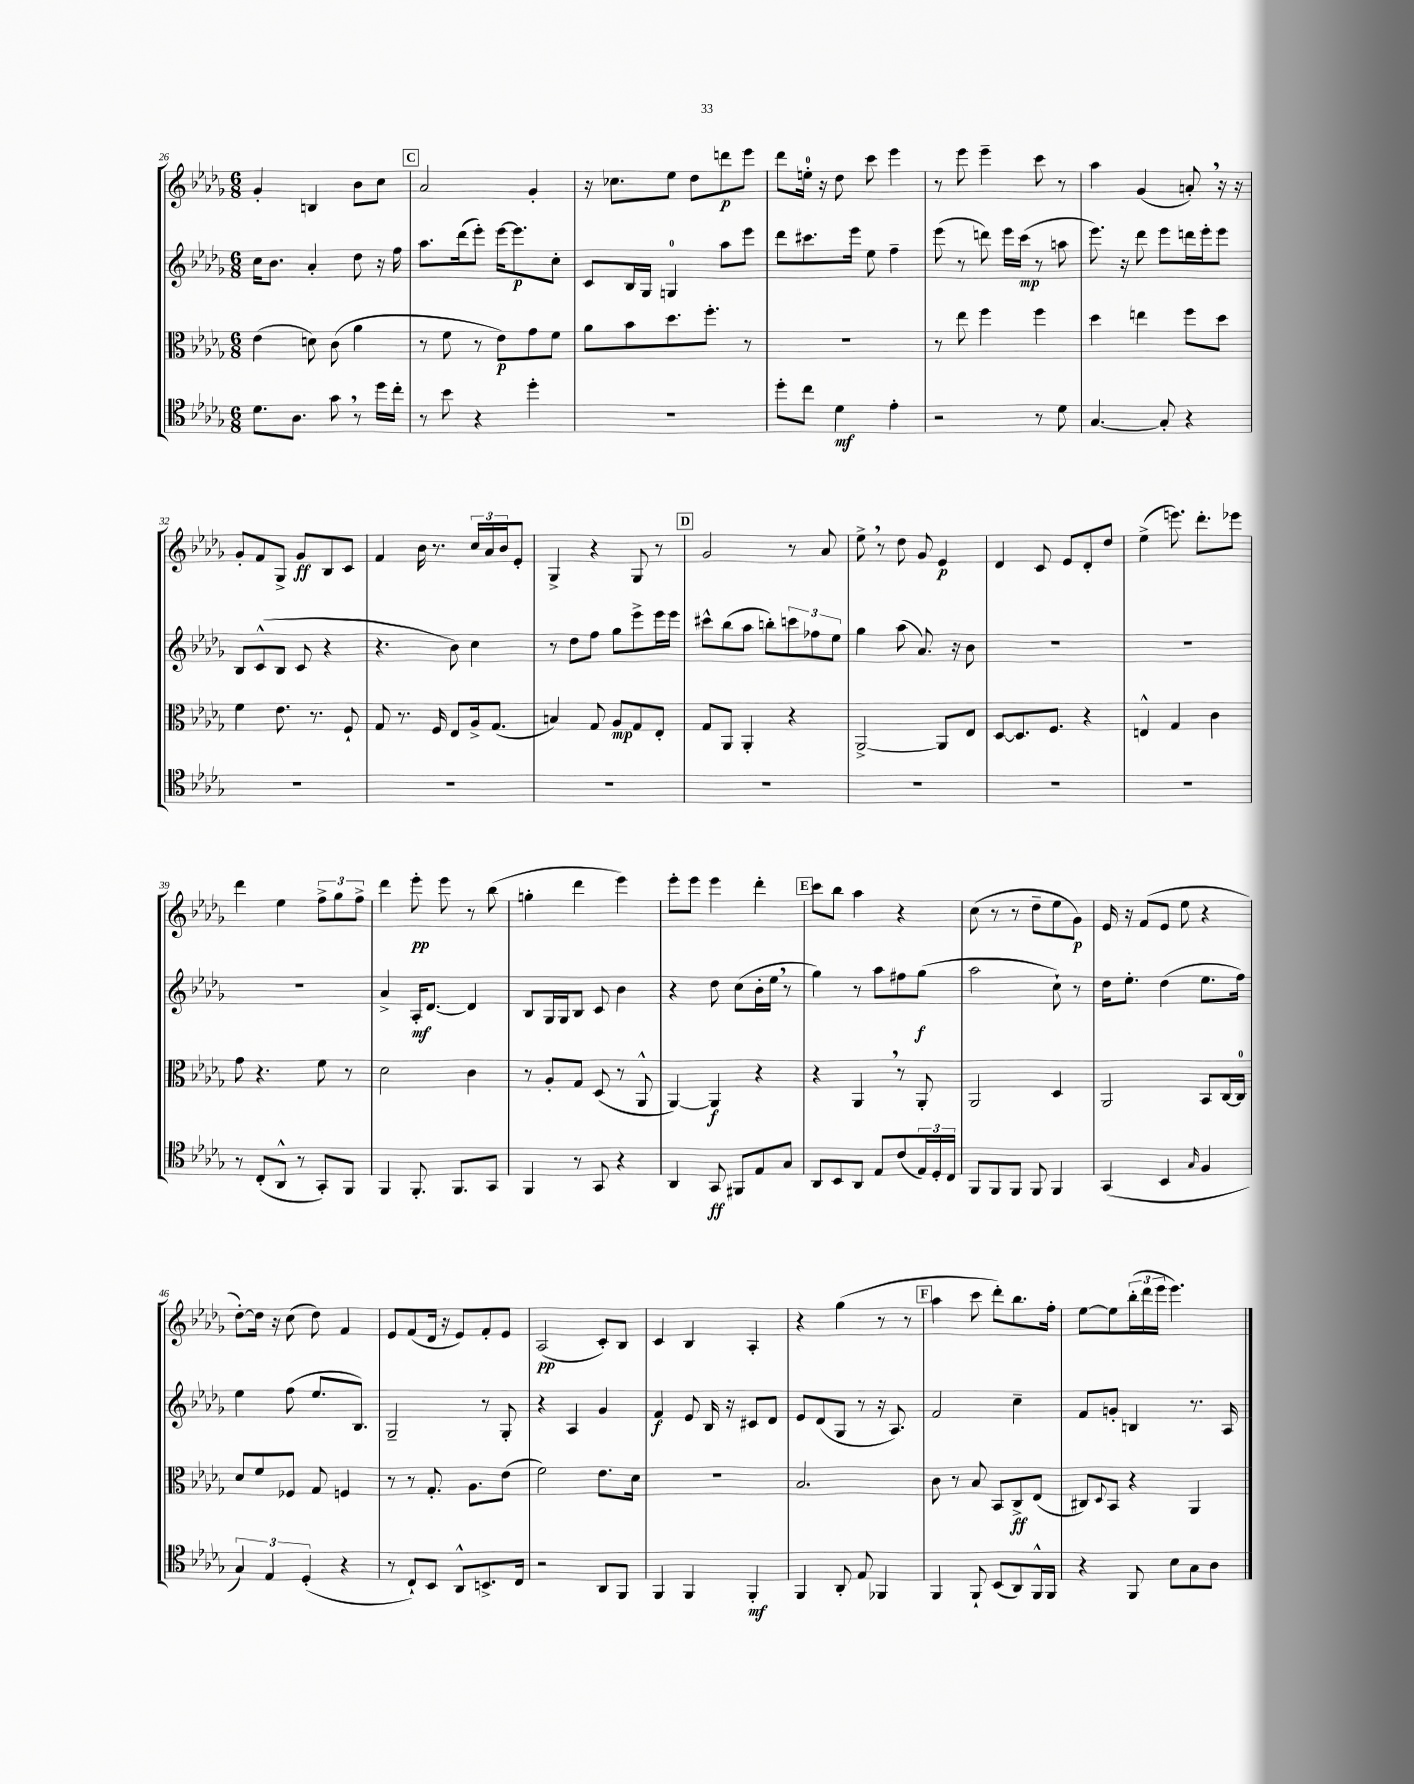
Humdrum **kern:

**kern	**kern	**kern	**kern
*staff4	*staff3	*staff2	*staff1
*clefC4	*clefC3	*clefG2	*clefG2
*k[b-e-a-d-g-]	*k[b-e-a-d-g-]	*k[b-e-a-d-g-]	*k[b-e-a-d-g-]
*M6/8	*M6/8	*M6/8	*M6/8
8.d-	(4e-	16cc	4g-'
.	.	8.b-	.
8.A-	.	.	.
.	8d)	4a-'	4B
8g-	(8c	.	.
8r	4a-	8dd-	8b-
16dd-	.	16r	8cc
16cc'	.	16ff	.
=	=	=	=
8r	8r	8.aa-	2a-
8b-	8f	.	.
.	.	(16ddd-	.
4r	8r	8eee-')	.
.	8e-)	[16eee-	.
.	.	8.eee-]	.
4dd-'	8g-	.	4g-'
.	8f	8cc'	.
=	=	=	=
2.r	8a-	8c	16r
.	.	.	8.cc-
.	8b-	16B-	.
.	.	16G-	.
.	8.dd-	4G	8ee-
.	.	.	8dd-
.	8.ff'	.	.
.	.	8aa-	8ddd
.	8r	8eee-	8eee-
=	=	=	=
8dd-'	2.r	8ddd-	8ddd-
8cc	.	8.ccc#	16ee'
.	.	.	16r
4d-	.	.	8dd-
.	.	16eee-	.
.	.	8ee-	8ccc
4e-'	.	4ff~	4eee-
=	=	=	=
2r	8r	(8eee-	8r
.	8ee-	8r	8eee-
.	4ff	8ddd)	4eee-~
.	.	16eee-	.
.	.	(16ccc	.
8r	4ff	8r	8ccc
8d-	.	8aa	8r
=	=	=	=
[4.G-	4dd-	8.eee-)	4aa-
.	.	16r	.
.	4ee	8ddd-	(4g-
8G-']	.	8eee-	.
4r	8ff	16ddd	8a')
.	.	16eee-'	.
.	8dd-	8eee-	16r
.	.	.	16r
=	=	=	=
2.r	4f	8B-	8g-'
.	.	(8c^^	8f
.	8.e-	8B-	8G-^
.	.	8c	8g-
.	8.r	.	.
.	.	4r	8B-
.	8F`	.	8c
=	=	=	=
2.r	8G-	4.r	4f
.	8.r	.	.
.	.	.	16b-
.	16F	.	8.r
.	8E-	8b-)	.
.	16A-^	4cc	24cc
.	.	.	24a-
.	(8.G-	.	.
.	.	.	24b-
.	.	.	8e-'
=	=	=	=
2.r	4B)	8r	4G-^
.	.	8dd-	.
.	8G-	8ff	4r
.	8A-	8gg-	.
.	8G-	8eee-^	8G-
.	8E-'	16eee-	8r
.	.	16eee-	.
=	=	=	=
2.r	8G-	8ccc#^^	2g-
.	8AA-	(8bb-	.
.	4AA-'	8aa-	.
.	.	8bb')	.
.	4r	12ccc	8r
.	.	12ff-	.
.	.	.	8a-
.	.	12ee-	.
=	=	=	=
2.r	[2AA-^	4gg-	8ee-^
.	.	.	8r
.	.	(8aa-	8dd-
.	.	8.a-)	8g-
.	8AA-]	.	4e-
.	.	16r	.
.	8E-	8b-	.
=	=	=	=
2.r	[8D-	2.r	4d-
.	8.D-]	.	.
.	.	.	8c
.	8.F	.	.
.	.	.	8e-
.	4r	.	8d-'
.	.	.	8dd-
=	=	=	=
2.r	4E^^	2.r	(4ee-^
.	4G-	.	8.eee)
.	.	.	8.ddd-'
.	4c	.	.
.	.	.	8eee-
=	=	=	=
8r	8g-	2.r	4ddd-
(8C'	4.r	.	.
8AA-^^	.	.	4ee-
8r	.	.	.
8GG-')	8f	.	12ff^
.	.	.	12gg-
8FF	8r	.	.
.	.	.	12ff^
=	=	=	=
4FF	2d-	4a-^	4ddd-
8.FF'	.	16A-'	8eee-'
.	.	[8.d-	.
.	.	.	8eee-
8.FF	.	.	.
.	4c	4d-]	8r
8GG-	.	.	(8bb-
=	=	=	=
4FF	8r	8B-	4gg'
.	8A-'	16G-	.
.	.	16G-	.
8r	8G-	8B-	4ddd-
8GG-	(8D-	8c	.
4r	8r	4b-	4eee-)
.	8AA-^^	.	.
=	=	=	=
4AA-	[4AA-)	4r	8eee-'
.	.	.	8eee-
8GG-	4AA-]	8dd-	4eee-
8FF#	.	(8cc	.
8E-	4r	16b-'	4ddd-'
.	.	16ee-	.
8G-	.	8r	.
=	=	=	=
8AA-	4r	4gg-)	8ccc
8BB-	.	.	8bb-
8AA-	4AA-	8r	4aa-
8E-	.	8aa-	.
(8c	8r	8ff#	4r
24E-)	8AA-'	(8gg-	.
24D-'	.	.	.
24C	.	.	.
=	=	=	=
8FF	2AA-	2aa-	(8cc
8FF	.	.	8r
8FF	.	.	8r
8FF	.	.	8dd-~
4FF	4D-	8cc`)	8ee-
.	.	8r	8g-)
=	=	=	=
(4GG-	2AA-	16dd-	16e-
.	.	8.ee-'	16r
.	.	.	(8f
4BB-	.	(4dd-	8e-
.	.	.	8ee-
16qqG-	.	.	.
4F	8BB-	8.ee-	4r
.	[16C	.	.
.	16C]	16ff)	.
=	=	=	=
6G-)	8d-	4ee-	[8dd-')
.	8f	.	16dd-]
6E-	.	.	.
.	.	.	16r
.	8F-	(8ff	(8cc
(6D-'	.	.	.
.	8G-	8.ee-	8dd-)
4r	4F	.	4f
.	.	8.B-)	.
=	=	=	=
8r	8r	2G-~	8e-
8C`)	8r	.	(8f
8BB-	8.G-'	.	16d-
.	.	.	16r
8AA-^^	.	.	8e-)
.	8.A-	.	.
8.BB^	.	8r	8f'
.	(8e-	8G-'	8e-
16C	.	.	.
=	=	=	=
2r	2f)	4r	(2A-
.	.	4A-	.
8AA-	8.e-	4g-	8c')
8FF	.	.	8B-
.	16d-	.	.
=	=	=	=
4FF	2.r	4f	4c
4FF	.	8e-	4B-
.	.	16B-	.
.	.	16r	.
4FF'	.	8c#	4A-'
.	.	8d-	.
=	=	=	=
4FF	2.B-	8e-	4r
.	.	(8d-	.
8AA-'	.	8G-	(4gg-
8E-	.	8r	.
4FF-	.	16r	8r
.	.	8.A-)	.
.	.	.	8r
=	=	=	=
4FF	8c	2f	4aa-
.	8r	.	.
8FF`	8B-	.	8ccc
(8BB-	8BB-	.	8ddd-')
8AA-)	8C^	4cc~	8.bb-
16FF^^	(8E-	.	.
16FF	.	.	16ff'
=	=	=	=
4r	8C#)	8f	[8ee-
.	8qqD-	.	.
.	8BB-	8g'	8ee-]
8FF	4r	4B	(24bb-'
.	.	.	24ddd-
.	.	.	24eee-
8B-	.	.	4.eee-)
8G-	4AA-	8.r	.
8A-	.	.	.
.	.	16A-	.
==	==	==	==
*-	*-	*-	*-
